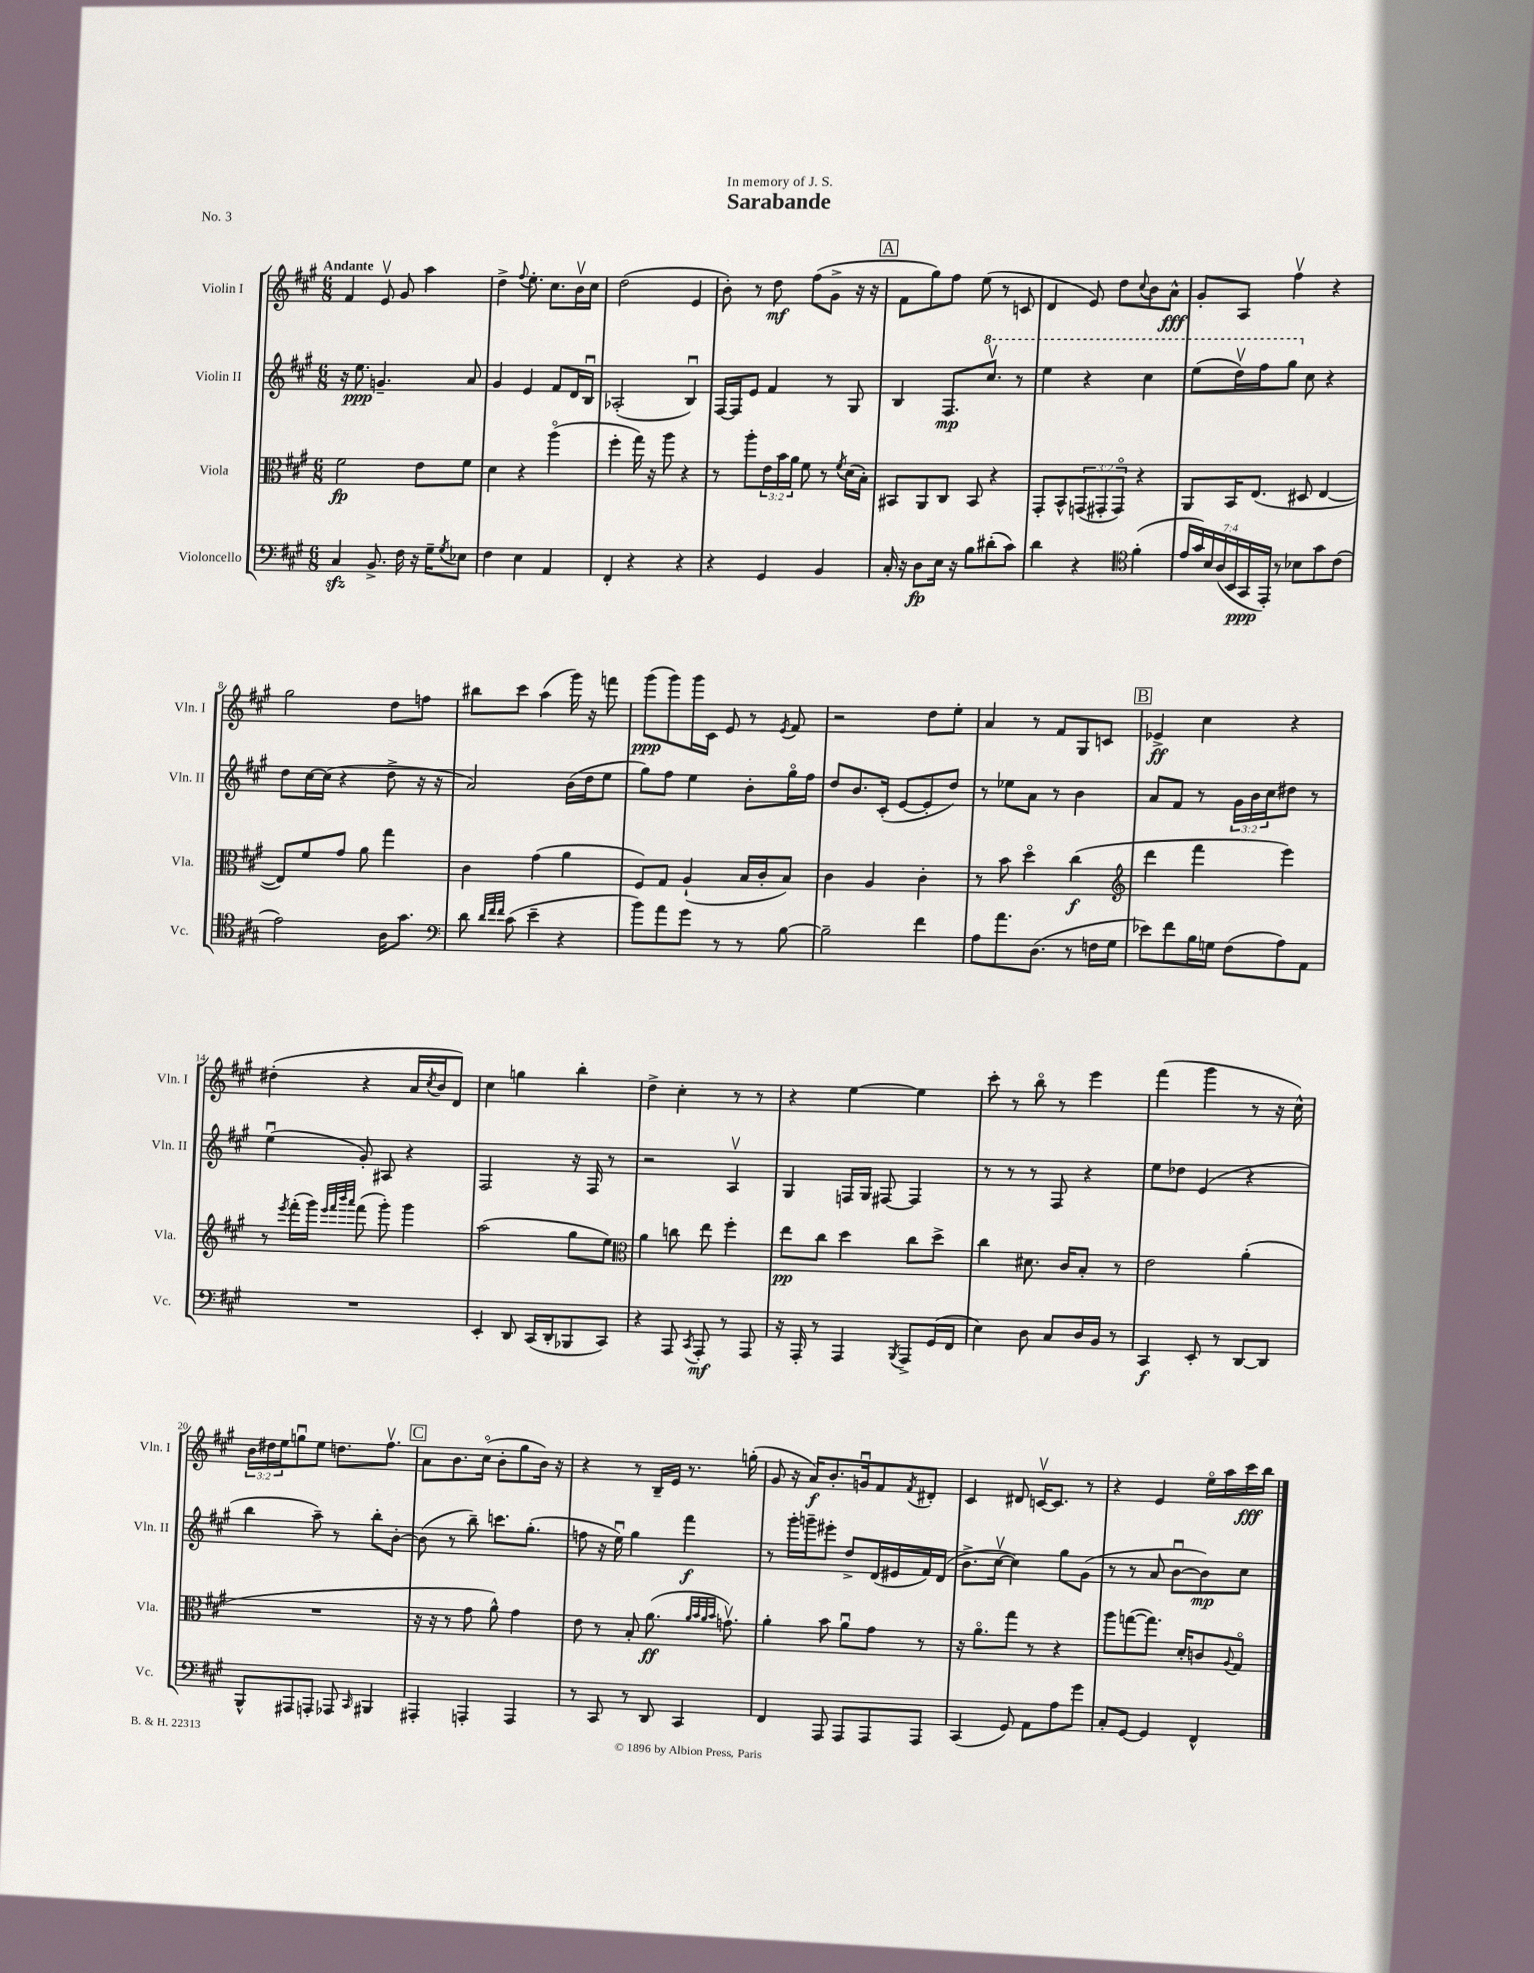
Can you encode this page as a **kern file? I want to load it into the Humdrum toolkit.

**kern	**kern	**kern	**kern
*staff4	*staff3	*staff2	*staff1
*clefF4	*clefC3	*clefG2	*clefG2
*k[f#c#g#]	*k[f#c#g#]	*k[f#c#g#]	*k[f#c#g#]
*M6/8	*M6/8	*M6/8	*M6/8
4C#	2f#	16r	4f#
.	.	8.ee	.
8.BB^	.	4.g~	8ev
.	.	.	8g#
16F#	.	.	.
16r	8e	.	4aa
16G#~	.	.	.
8qG#	.	.	.
8E-	8f#	8a	.
=	=	=	=
4F#	4d	4g#	4dd^
.	.	.	8qqff#
4E	4r	4e	8.ee'
.	.	.	8.cc#
4AA	(4aao	8f#	.
.	.	16d	16bv
.	.	16Bu	16cc#
=	=	=	=
4FF#'	4ff#'	(2A-'	(2dd
4r	16gg#)	.	.
.	16r	.	.
.	8aa	.	.
4r	4r	4Bu)	4e
=	=	=	=
4r	8r	[16F#	8b')
.	.	16F#]	.
.	8aa'	8e	8r
4GG#	24e	4f#	8dd
.	24b	.	.
.	24a	.	.
.	8f#	.	(8ff#
4BB	8r	8r	8g#^
.	8qf#	.	.
.	(16d	8G#	16r
.	16B')	.	16r
=	=	=	=
16C#'	8BB#	4B	8f#
16r	.	.	.
8D	8AA	.	8gg#)
16E	8C#	8.F#	8ff#
16r	.	.	.
8B	8BB#	.	(8ee
.	.	8.ccc#v	.
(8d#'	4r	.	8r
8c#)	.	8r	8c
=	=	=	=
4d	8GG#'	4eee	4d
.	8BB^^	.	.
4r	(12GG	4r	8e)
.	12GG#'	.	.
.	.	.	8dd
.	12GG#o)	.	.
*clefC4	*	*	*
.	.	.	8qqcc#
(4f#'	4r	4ccc#	8b
.	.	.	8a^^
=	=	=	=
28e	8AA	(8eee	8g#'
28g#)	.	.	.
28B	.	.	.
(28A	.	.	.
.	16BB	16dddv)	8A
28BB	.	.	.
28GG#	.	.	.
.	(8.E	16fff#	.
28EE')	.	.	.
8r	.	8ggg#	4ff#v
8B-	8D#	8cc#	.
8g#	[4E	4r	4r
(8c#	.	.	.
=	=	=	=
2e)	8E])	8dd	2gg#
.	8f#	[16cc#	.
.	.	(16cc#]	.
.	8g#	4r	.
.	8a	.	.
16A	4gg#	8dd^	8dd
8.g#	.	.	.
.	.	16r	8ff
.	.	16r	.
=	=	=	=
*clefF4	*	*	*
8d	4c#	2a)	8bb#
32qqd	.	.	.
32qqf#	.	.	.
32qqf#	.	.	.
(8c#	.	.	8ccc#
4e~	(4g#	.	(4aa
4r	4a	(16b	16ggg#)
.	.	16dd	16r
.	.	8ee	8fff
=	=	=	=
8b)	8F#)	8gg#)	(8ggg#
8a	8G#	8ff#	8ggg#)
8g#	(4A`	4ee	16ggg#
.	.	.	16c#
8r	.	.	8e
8r	16B	8b'	8r
.	16c#'	.	.
.	.	.	8qe
[8B	8B)	16gg#o	8f#
.	.	16ff#	.
=	=	=	=
2B~]	4c#	8dd	2r
.	.	8.b	.
.	4A	.	.
.	.	(16c#'	.
.	.	[8e	.
4f#	4c#'	8e']	8dd
.	.	8dd)	8ee'
=	=	=	=
8A	8r	8r	4a
8.a	8b	8ee-	.
.	4ddo	8a	8r
(8.D	.	.	.
.	.	8r	8f#
8r	(4cc#	4b	8G#
16F	.	.	8c
16G#	.	.	.
=	=	=	=
*	*clefG2	*	*
8e-)	4ddd	8a	4e-^
8f#	.	8f#	.
16B	4fff#	8r	4cc#
16G	.	.	.
(8F#	.	24g#	.
.	.	24b	.
.	.	24cc#	.
8A)	4eee)	8dd#	4r
8AA	.	8r	.
=	=	=	=
2.r	8r	(4eeu	(4dd#'
.	8qeee	.	.
.	(16fff#'	.	.
.	16ggg#)	.	.
.	32qqeee	.	.
.	32qqfff#	.	.
.	32qqbbb	.	.
.	32qqaaa	.	.
.	(8fff#	8g#')	4r
.	8ggg#')	8A#	.
.	4ggg#	4r	16a
.	.	.	8qcc#
.	.	.	16b
.	.	.	8d)
=	=	=	=
4EE'	(2aa	2F#	4cc#
8DD	.	.	4gg
(16CC#	.	.	.
16DD'	.	.	.
8BBB-	8gg#	16r	4bb'
.	.	16F#	.
8CC#)	8ee)	8r	.
=	=	=	=
*	*clefC3	*	*
4r	4a	2r	4dd^
8AAA	8cc	.	4cc#'
8qCC#	.	.	.
8AAA'	8ee	.	.
8r	4ff#'	4Av	8r
8AAA	.	.	8r
=	=	=	=
16r	8ee	4G#	4r
16AAA'	.	.	.
8r	8cc#	.	.
4AAA	4dd	16F	[4ee
.	.	16G#	.
.	.	[8F#	.
8qBBB	.	.	.
8AAA^	8cc#	4F#]	4ee]
(16GG#	8dd^	.	.
16FF#	.	.	.
=	=	=	=
4E)	4cc#	8r	8ccc#'
.	.	8r	8r
8D	8.d#	8r	8bbo
8C#	.	8F#	8r
.	16c#	.	.
16D	8B'	4r	4eee
16BB	.	.	.
8r	8r	.	.
=	=	=	=
4CC#	2e	8ee	(4fff#
.	.	8dd-	.
8EE'	.	(4e	4ggg#
8r	.	.	.
[8DD	(4a'	4r	8r
8DD]	.	.	16r
.	.	.	16cc#^^)
=	=	=	=
8BBB^^	2.r	4bb	24b
.	.	.	24dd#
.	.	.	24ee
8AAA#	.	.	8ggu
8AAA'	.	8aa~)	8ee
8AAA-	.	8r	8.dd
16qqCC#	.	.	.
4BBB#	.	8bb'	.
.	.	.	8.ff#v
.	.	[8b'	.
=	=	=	=
4AAA#'	16r	(8b]	8a
.	16r	.	.
.	8r	8r	8.b
4AAA'	8g#	8bb~)	.
.	.	.	(16cc#o
.	8a^^)	8.ccc	8b'
4AAA	4g#	.	8gg#
.	.	(8.gg#'	.
.	.	.	16b)
.	.	.	16r
=	=	=	=
8r	8e	8ff	4r
8CC#	8r	16r	.
.	.	16eeu)	.
8r	8B'	4gg#	8r
8DD	(8.a	.	16B~
.	.	.	16e
4CC#	.	4fff#	8.r
.	32qqa	.	.
.	32qqb	.	.
.	32qqa	.	.
.	32qqb	.	.
.	8.gv)	.	.
.	.	.	(16gg'
=	=	=	=
4FF#	4a'	8r	8g#
.	.	16ggg#'	16r
.	.	16ggg~	16a)
8AAA	8b	8eee#'	8.b'
8AAA	8au	8dd^	.
.	.	.	16gu
8AAA	8g#	(16d	8f#
.	.	16e#	.
.	.	.	8qf#
8AAA	8r	16f#)	8d#'
.	.	(16d	.
=	=	=	=
(4CC#	16r	8.b^	4c#
.	8.ao	.	.
.	.	[16cc#v	.
8GG#)	8gg#	4cc#])	8d#
8AA	8r	.	[16cv
.	.	.	8.c]
8A	4r	8gg#	.
8g#	.	(8g#	8r
=	=	=	=
8C#'	8aa	8r	4r
[8GG#	([8gg	8r	.
4GG#]	8.gg])	8a	4e
.	.	[8bu	.
.	16d'	.	.
4FF#^^	8c	8b])	16eeo
.	.	.	16aa
.	8qqA	.	.
.	8G#o	8cc#	16ccc#
.	.	.	16bb
==	==	==	==
*-	*-	*-	*-
